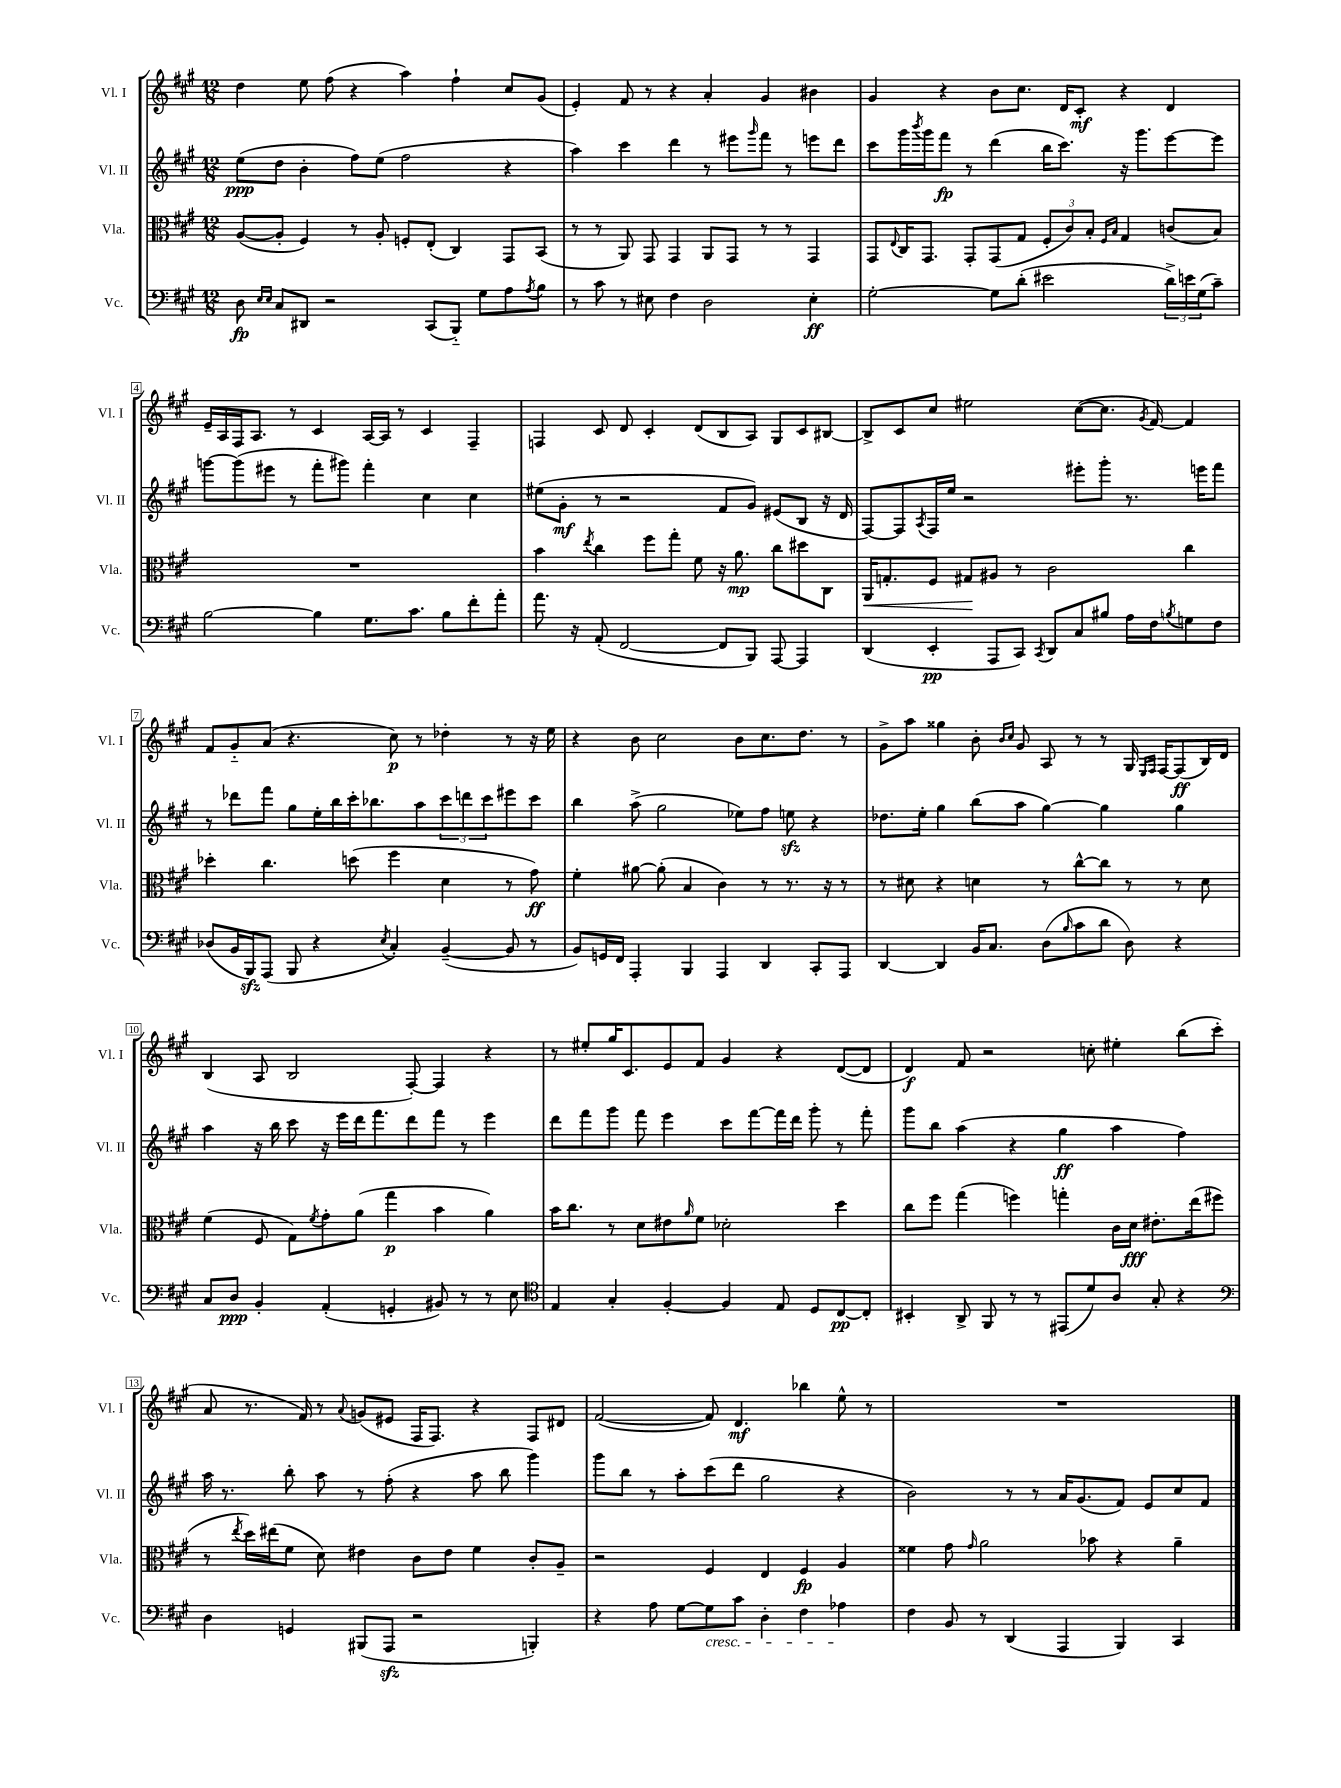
<<
\new StaffGroup <<
\new Staff = "s0" \with { instrumentName = "Vl. I" shortInstrumentName = "Vl. I" } {
    \clef treble \key a \major \numericTimeSignature \time 12/8
    d''4 e''8 fis''8( r4 a''4) fis''4-! cis''8 gis'8( |
    e'4-.) fis'8 r8 r4 a'4-. gis'4 bis'4 |
    gis'4 r4 b'8 cis''8. d'16 cis'8-.\mf r4 d'4 |
    e'16-- a16 fis16 a8. r8 cis'4 a16~ a16 r8 cis'4 fis4-- |
    f4 cis'8 d'8 cis'4-. d'8( b8 a8) gis8 cis'8 bis8~ |
    bis8-> cis'8 cis''8 eis''2 cis''8~( cis''8. \acciaccatura { gis'8 } fis'16~) fis'4 |
    fis'8 gis'8-_ a'8( r4. cis''8\p) r8 des''4-. r8 r16 e''16 |
    r4 b'8 cis''2 b'8 cis''8. d''8. r8 |
    gis'8-> a''8 gisis''4 b'8-. \grace { b'16 cis''16 } gis'8 a8 r8 r8 gis16 \grace { e16 fis16 } fis16~ fis8\ff( b16) d'16 |
    b4( a8 b2 fis8~-.) fis4 r4 |
    r8 eis''8-. gis''16 cis'8. e'8 fis'8 gis'4 r4 d'8~( d'8 |
    d'4\f) fis'8 r2 c''8-. eis''4-. b''8( cis'''8-. |
    a'8 r8. fis'16) r8 \appoggiatura { a'8 } g'8( eis'8 fis16 fis8.) r4 fis8 dis'8 |
    fis'2~( fis'8) d'4.\mf bes''4 e''8-^ r8 |
    R1. \bar "|." |
}
\new Staff = "s1" \with { instrumentName = "Vl. II" shortInstrumentName = "Vl. II" } {
    \clef treble \key a \major \numericTimeSignature \time 12/8
    e''8\ppp( d''8 b'4-. fis''8) e''8( fis''2 r4 |
    a''4) cis'''4 d'''4 r8 eis'''8 \grace { gis'''16 } fis'''8 r8 e'''8 d'''8 |
    cis'''8 gis'''16 \acciaccatura { b'''8 } gis'''16 fis'''8\fp r8 d'''4( b''16 cis'''8.) r16 gis'''8. e'''8~ e'''8 |
    g'''8~ g'''8( eis'''8 r8 fis'''8-. gis'''8) fis'''4-. cis''4 cis''4 |
    eis''8( gis'8-.\mf r8 r2 fis'8 gis'8) eis'8( b8 r16 d'16 |
    fis8~) fis8 \acciaccatura { a8 } fis16 e''16 r2 eis'''8-. gis'''8-. r8. e'''16 fis'''8 |
    r8 des'''8 fis'''8 gis''8 e''16-. b''16 cis'''16-. bes''8. a''8 \tuplet 3/2 { cis'''8 d'''8 cis'''8 } eis'''8 cis'''8 |
    b''4 a''8->( gis''2 ees''8) fis''8 e''8\sfz r4 |
    des''8. e''16-. gis''4 b''8( a''8 gis''4~) gis''4 gis''4 |
    a''4 r16 b''16 cis'''8 r16 e'''16 d'''16 fis'''8. d'''8 fis'''8 r8 e'''4 |
    d'''8 fis'''8 gis'''8 fis'''8 e'''4 cis'''8 fis'''8~ fis'''16 d'''16 gis'''8-. r8 fis'''8-. |
    gis'''8 b''8 a''4( r4 gis''4\ff a''4 fis''4) |
    a''16 r8. b''8-. a''8 r8 fis''8-.( r4 a''8 b''8 gis'''4) |
    gis'''8 b''8 r8 a''8-. cis'''8( d'''8 gis''2 r4 |
    b'2) r8 r8 a'16 gis'8.( fis'8) e'8 cis''8 fis'8 \bar "|." |
}
\new Staff = "s2" \with { instrumentName = "Vla." shortInstrumentName = "Vla." } {
    \clef alto \key a \major \numericTimeSignature \time 12/8
    a8~( a8-. fis4) r8 a8-. f8-. e8-.( cis4) gis,8 b,8( |
    r8 r8 a,8) gis,8 gis,4 a,8 gis,8 r8 r8 gis,4 |
    gis,8 \appoggiatura { e8 } cis16 gis,8. gis,8-. gis,8( gis8 \tuplet 3/2 { fis8-. cis'8) b8-. } \grace { fis16 b16 } gis4 c'8( b8) |
    R1. |
    b'4 \acciaccatura { e''8 } cis''4 fis''8 gis''8-. fis'8 r16 a'8.\mp cis''8 dis''8 cis8 |
    a,16\< g8.-. fis8 gis8\! ais8 r8 cis'2 cis''4 |
    des''4-. cis''4. d''8( fis''4 d'4 r8 gis'8\ff) |
    fis'4-. ais'8~ ais'8-.( b4 cis'4) r8 r8. r16 r8 |
    r8 dis'8 r4 d'4 r8 cis''8~-^ cis''8 r8 r8 d'8 |
    fis'4( fis8 gis8) \acciaccatura { fis'8 } gis'8-. a'8( gis''4\p b'4 a'4) |
    b'16 cis''8. r8 d'8 eis'8 \grace { a'16 } fis'8 des'2-. d''4 |
    cis''8 fis''8 gis''4( f''4) g''4-. cis'16 d'16\fff eis'8.-. e''16( fis''8 |
    r8 \acciaccatura { e''8 } d''16) eis''16( fis'8 d'8) eis'4 cis'8 eis'8 fis'4 cis'8-. a8-- |
    r2 fis4 e4 fis4\fp a4 |
    fisis'4 gis'8 \grace { gis'16 } a'2 bes'8 r4 a'4-- \bar "|." |
}
\new Staff = "s3" \with { instrumentName = "Vc." shortInstrumentName = "Vc." } {
    \clef bass \key a \major \numericTimeSignature \time 12/8
    d8\fp \grace { e16 e16 } cis8 dis,8 r2 cis,8( b,,8-_) gis8 a8 \acciaccatura { a8 } b8 |
    r8 cis'8 r8 eis8 fis4 d2 eis4-.\ff |
    gis2~-. gis8 d'8-.( eis'2 \tuplet 3/2 { d'16->) e'16 gis16( } cis'8--) |
    b2~ b4 gis8. cis'8. b8 fis'8-. a'8-. |
    a'8. r16 a,8-.( fis,2~ fis,8 b,,8) a,,8~ a,,4 |
    d,4( e,4-.\pp a,,8 cis,8) \acciaccatura { cis,8 } d,8 cis8 bis8 a16 fis16 \acciaccatura { b8 } g8 fis8 |
    des8( b,16 b,,16\sfz) a,,8( b,,8 r4 \acciaccatura { e8 } cis4-.) b,4~--( b,8 r8 |
    b,8) g,16 fis,16 a,,4-. b,,4 a,,4 d,4 cis,8-. a,,8 |
    d,4~ d,4 b,16 cis8. d8( \grace { b16 } cis'8 d'8 d8) r4 |
    cis8 d8\ppp b,4-. a,4-.( g,4-. bis,8) r8 r8 e8 |
    \clef tenor e4 gis4-. fis4~-. fis4 e8 d8 cis8~\pp cis8-. |
    bis,4-. a,8-> fis,8 r8 r8 eis,8( d'8) a8 gis8-. r4 |
    \clef bass d4 g,4 bis,,8( a,,8\sfz r2 b,,4-.) |
    r4 a8 gis8~ gis8\cresc cis'8 d4-. fis4 aes4\! |
    fis4 b,8 r8 d,4( a,,4 b,,4) cis,4 \bar "|." |
}
>>
>>
\layout { \context { \Score \override BarNumber.stencil = #(make-stencil-boxer 0.1 0.3 ly:text-interface::print) } }
